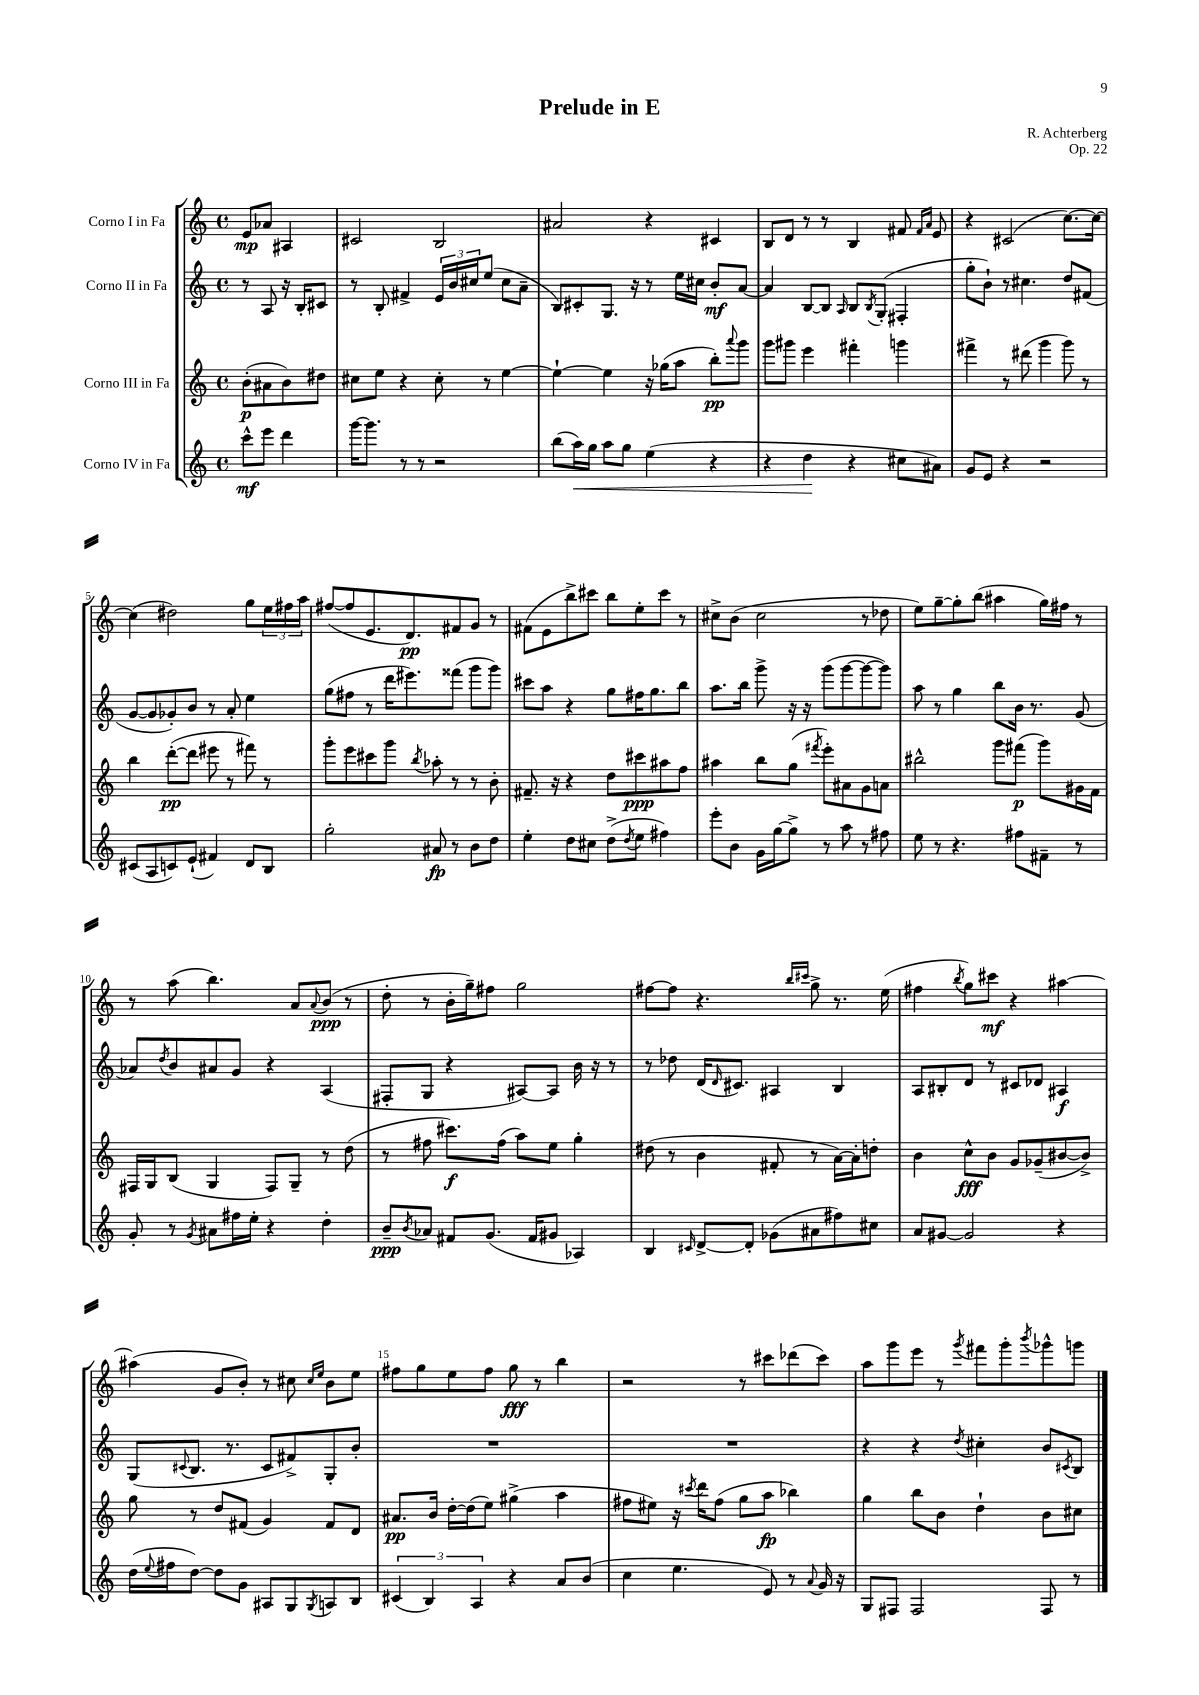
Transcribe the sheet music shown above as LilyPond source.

\header { title = "Prelude in E" composer = "R. Achterberg" opus = "Op. 22" }
<<
\new StaffGroup <<
\new Staff = "s0" \with { instrumentName = "Corno I in Fa" } {
    \clef treble \key c \major \defaultTimeSignature \time 4/4 \partial 2
    e'8\mp aes'8 ais4 |
    cis'2 b2 |
    ais'2 r4 cis'4 |
    b8 d'8 r8 r8 b4 fis'8 \grace { fis'16 a'16 } e'8 |
    r4 cis'2( c''8.~) c''16~ |
    c''4( dis''2) g''8 \tuplet 3/2 { e''16 fis''16 a''16 } |
    fis''8~( fis''8 e'8. d'8.\pp) fis'8 g'8 r8 |
    fis'8( e'8 b''8->) cis'''8 b''8 e''8-. cis'''8 r8 |
    cis''8-> b'8( cis''2 r8 des''8 |
    e''8) g''8~-- g''8-. b''8( ais''4 g''16) fis''16 r8 |
    r8 a''8( b''4.) a'8 \appoggiatura { a'8 } b'8\ppp( r8 |
    d''8-. r8 b'16-. g''16--) fis''8 g''2 |
    fis''8~ fis''8 r4. \grace { b''16 cis'''16 } g''8-> r8. e''16( |
    fis''4 \acciaccatura { b''8 } g''8) cis'''8\mf r4 ais''4~ |
    ais''4( g'8 b'8-.) r8 cis''8 \grace { cis''16 e''16 } b'8 e''8 |
    fis''8 g''8 e''8 fis''8 g''8\fff r8 b''4 |
    r2 r8 cis'''8 des'''8( cis'''8) |
    a''8 g'''8 e'''8 r8 \acciaccatura { g'''8 } fis'''8 g'''8-. \acciaccatura { b'''8 } ges'''8-^ g'''8 \bar "|." |
}
\new Staff = "s1" \with { instrumentName = "Corno II in Fa" } {
    \clef treble \key c \major \defaultTimeSignature \time 4/4 \partial 2
    r8 a8 r16 b16-. cis'8 |
    r8 b8-. fis'4-> \tuplet 3/2 { e'16 b'16 cis''16 } e''8( cis''8 a'8-- |
    b8) cis'8-. g8. r16 r8 e''16 cis''16 b'8-.\mf a'8~ |
    a'4 b8~ b8 \grace { a16 } b8 \acciaccatura { b8 } g8-.( fis4-. |
    g''8-. b'8-!) r8 cis''4. d''8 fis'8( |
    g'8~ g'8 ges'8-.) b'8 r8 a'8-. e''4 |
    g''8( fis''8 r8 d'''16 eis'''8.) fisis'''8( g'''8 g'''8) |
    cis'''8 a''8 r4 g''8 fis''16 g''8. b''8 |
    a''8. b''16 g'''8-> r16 r16 g'''8( g'''8~ g'''8~ g'''8) |
    a''8 r8 g''4 b''8 b'16 r8. g'8( |
    aes'8) \acciaccatura { d''8 } b'8 ais'8 g'8 r4 a4( |
    fis8-. g8 r4 ais8~) ais8 b'16 r16 r8 |
    r8 des''8 d'16( \grace { d'16 } cis'8.) ais4 b4 |
    a8 bis8-. d'8 r8 cis'8 des'8 ais4\f |
    g8( \appoggiatura { cis'8 } b8. r8. cis'8 fis'8->) g8-. b'8-. |
    R1 |
    R1 |
    r4 r4 \acciaccatura { d''8 } cis''4-. b'8 \acciaccatura { cis'8 } b8 \bar "|." |
}
\new Staff = "s2" \with { instrumentName = "Corno III in Fa" } {
    \clef treble \key c \major \defaultTimeSignature \time 4/4 \partial 2
    b'8-.\p( ais'8 b'8) dis''8 |
    cis''8 e''8 r4 cis''8-. r8 e''4~ |
    e''4~-! e''4 r16 ges''16( a''8 b''8-.\pp) \appoggiatura { a'''8 } g'''8 |
    g'''8 gis'''8 e'''4 fis'''4-. g'''4 |
    fis'''4-> r8 dis'''8( g'''4 g'''8) r8 |
    b''4 d'''8~-.\pp( d'''8 eis'''8 r8 fis'''8) r8 |
    g'''8-. e'''8 cis'''8 g'''8 \acciaccatura { b''8 } aes''8-. r8 r8 b'8-. |
    fis'8.-- r16 r4 d''8 cis'''8\ppp ais''8 f''8 |
    ais''4 b''8 g''8( \acciaccatura { fis'''8 } e'''8-.) ais'8 g'8 a'8 |
    bis''2-^ g'''8 fis'''8\p( g'''8) gis'16 f'16 |
    fis16 g16 b8( g4 fis8) g8-- r8 d''8( |
    r8 fis''8 cis'''8.\f) fis''16( a''8) e''8 g''4-. |
    dis''8( r8 b'4 fis'8-. r8 a'16~) a'16-. d''8-. |
    b'4 c''8-^\fff b'8 g'8 ges'8--( bis'8~ bis'8->) |
    g''8 r8 d''8 fis'8( g'4) fis'8 d'8 |
    ais'8.\pp b'16 d''16~-. d''16( e''8) gis''4->( a''4 |
    fis''8 eis''8) r16 \acciaccatura { cis'''8 } d'''16 fis''8( g''8 a''8\fp bes''4) |
    g''4 b''8 b'8 d''4-! b'8 cis''8 \bar "|." |
}
\new Staff = "s3" \with { instrumentName = "Corno IV in Fa" } {
    \clef treble \key c \major \defaultTimeSignature \time 4/4 \partial 2
    c'''8-^\mf e'''8 d'''4 |
    g'''16~ g'''8. r8 r8 r2 |
    b''8( a''16\<) g''16 a''8 g''8 e''4( r4 |
    r4 d''4\! r4 cis''8 ais'8) |
    g'8 e'8 r4 r2 |
    cis'8( a8 c'8) e'8-!( fis'4) d'8 b8 |
    g''2-. ais'8\fp r8 b'8 d''8 |
    e''4-. d''8 cis''8 d''8->( \acciaccatura { d''8 } e''8 fis''4) |
    e'''8-. b'8 g'16 g''16~ g''8-> r8 a''8 r8 fis''8 |
    e''8 r8 r4. fis''8 fis'8-- r8 |
    g'8-. r8 \acciaccatura { g'8 } ais'8 fis''16 e''16-. r4 d''4-. |
    b'8--\ppp \acciaccatura { b'8 } aes'8 fis'8 g'8.( fis'16 gis'8 aes4) |
    b4 \grace { cis'16 } d'8~-> d'8-. ges'8( ais'8 fis''8) cis''8 |
    a'8 gis'8~ gis'2 r4 |
    d''16( \appoggiatura { e''8 } fis''16 d''8~) d''8 g'8 ais8 g8 \acciaccatura { g8 } a8 b8 |
    \tuplet 3/2 { cis'4( b4) a4 } r4 a'8 b'8( |
    c''4 e''4. e'8) r8 \appoggiatura { a'8 } g'16 r16 |
    g8 fis8 fis2 fis8 r8 \bar "|." |
}
>>
>>
\layout { \context { \Score \override BarNumber.break-visibility = ##(#f #t #t) barNumberVisibility = #(every-nth-bar-number-visible 5) } }
